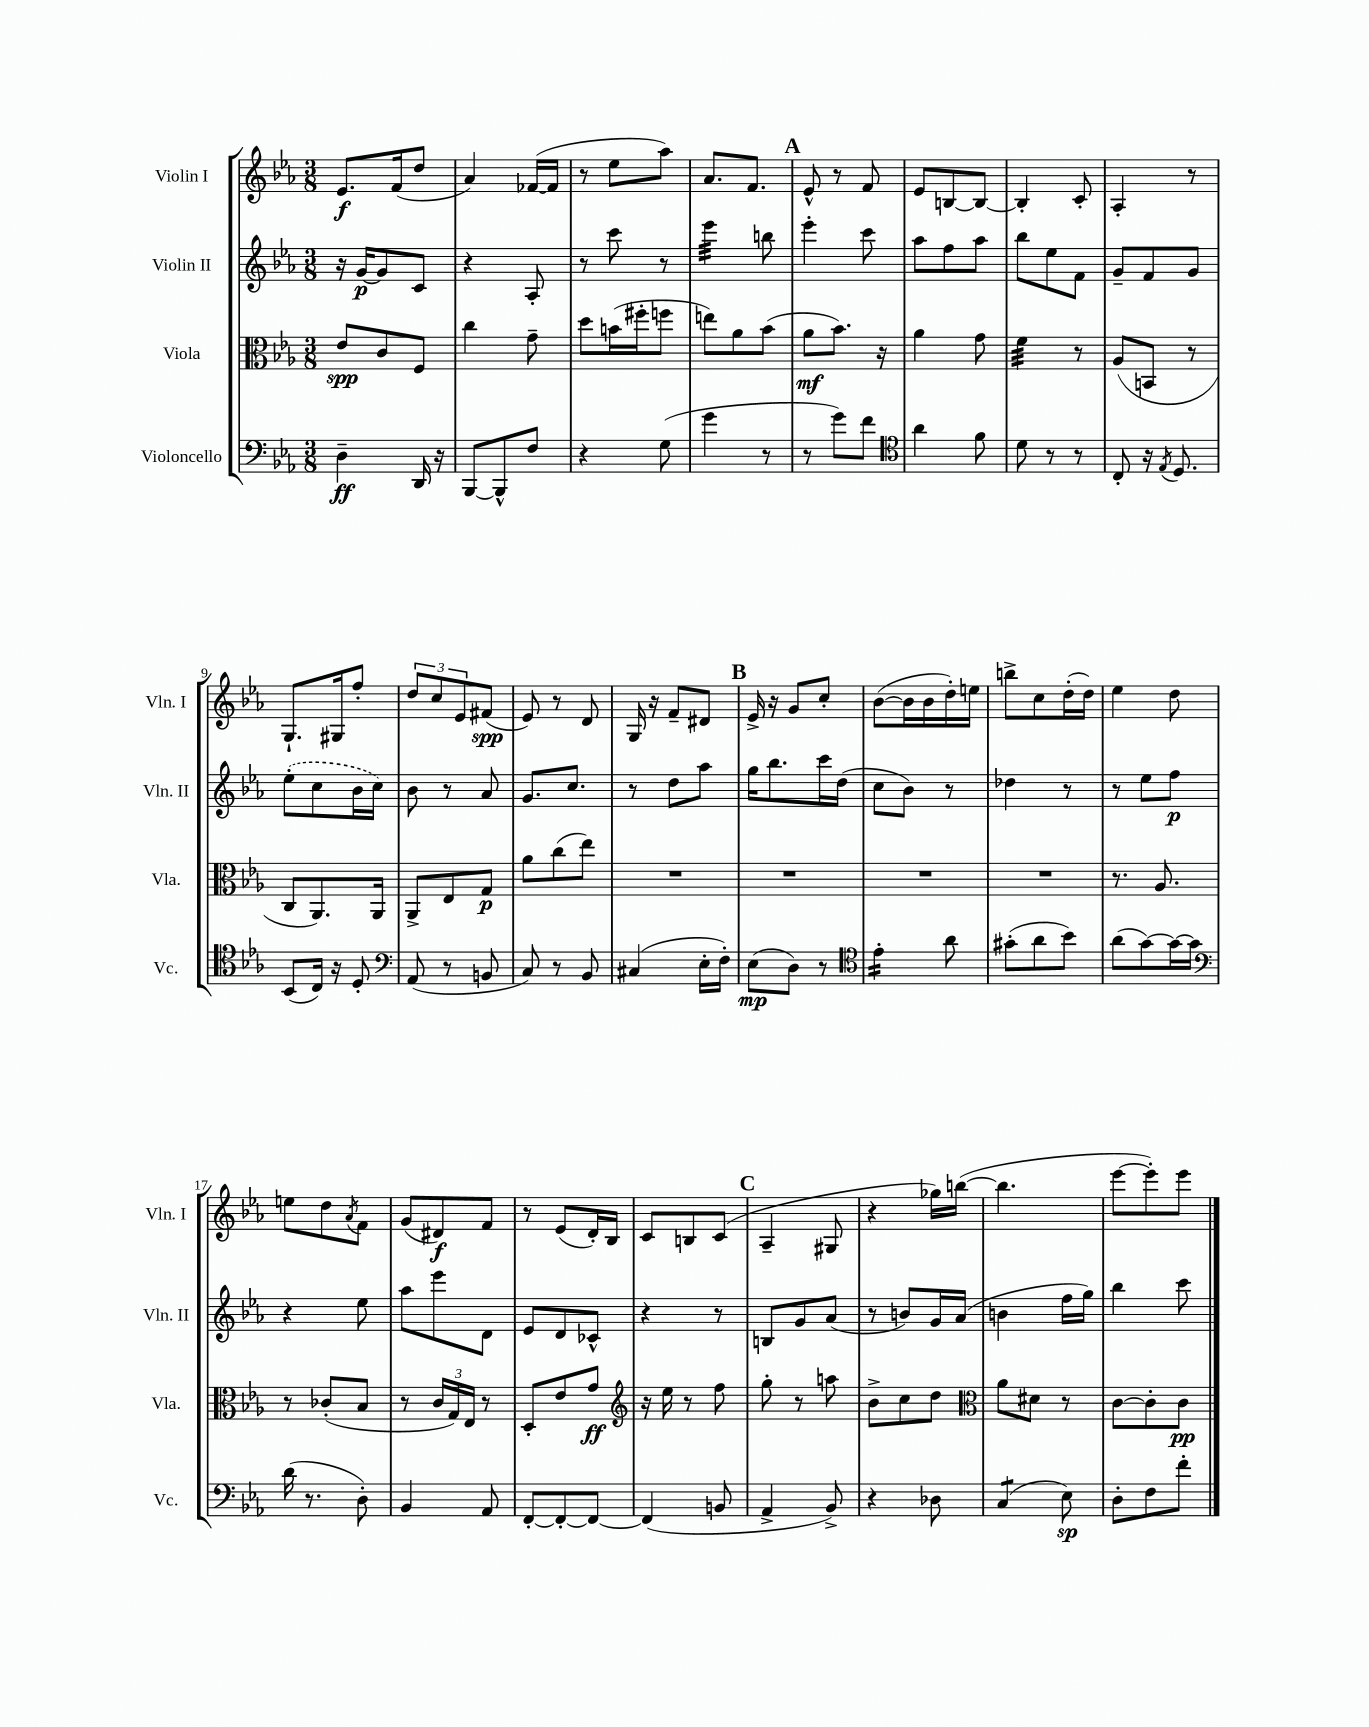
<<
\new StaffGroup <<
\new Staff = "s0" \with { instrumentName = "Violin I" shortInstrumentName = "Vln. I" } {
    \clef treble \key ees \major \numericTimeSignature \time 3/8
    ees'8.\f f'16( d''8 |
    aes'4) fes'16~( fes'16 |
    r8 ees''8 aes''8) |
    aes'8. f'8. |
    \mark \markup { \bold "A" } ees'8-^ r8 f'8 |
    ees'8 b8~ b8~ |
    b4-. c'8-. |
    aes4-. r8 |
    g8.-! gis16 f''8-. |
    \tuplet 3/2 { d''8 c''8 ees'8 } fis'8\spp( |
    ees'8) r8 d'8 |
    g16 r16 f'8-- dis'8 |
    \mark \markup { \bold "B" } ees'16-> r16 g'8 c''8-. |
    bes'8~( bes'16 bes'16 d''16-.) e''16 |
    b''8-> c''8 d''16-.( d''16) |
    ees''4 d''8 |
    e''8 d''8 \acciaccatura { aes'8 } f'8 |
    g'8( dis'8\f) f'8 |
    r8 ees'8( d'16-.) bes16 |
    c'8 b8 c'8( |
    \mark \markup { \bold "C" } aes4-- gis8 |
    r4 ges''16) b''16~( |
    b''4. |
    ees'''8~ ees'''8-.) ees'''8 \bar "|." |
}
\new Staff = "s1" \with { instrumentName = "Violin II" shortInstrumentName = "Vln. II" } {
    \clef treble \key ees \major \numericTimeSignature \time 3/8
    r16 g'16~\p g'8 c'8 |
    r4 aes8-. |
    r8 c'''8 r8 |
    ees'''4:32 b''8 |
    \mark \markup { \bold "A" } ees'''4-. c'''8 |
    aes''8 f''8 aes''8 |
    bes''8 ees''8 f'8 |
    g'8-- f'8 g'8 |
    \once \slurDashed ees''8-.( c''8 bes'16 c''16) |
    bes'8 r8 aes'8 |
    g'8. c''8. |
    r8 d''8 aes''8 |
    \mark \markup { \bold "B" } g''16 bes''8. c'''16 d''16( |
    c''8 bes'8) r8 |
    des''4 r8 |
    r8 ees''8 f''8\p |
    r4 ees''8 |
    aes''8 ees'''8 d'8 |
    ees'8 d'8 ces'8-^ |
    r4 r8 |
    \mark \markup { \bold "C" } b8 g'8 aes'8( |
    r8 b'8) g'16 aes'16( |
    b'4 f''16 g''16) |
    bes''4 c'''8 \bar "|." |
}
\new Staff = "s2" \with { instrumentName = "Viola" shortInstrumentName = "Vla." } {
    \clef alto \key ees \major \numericTimeSignature \time 3/8
    ees'8\spp c'8 f8 |
    c''4 g'8-- |
    d''8 b'16( fis''16-. f''8 |
    e''8) aes'8 bes'8( |
    \mark \markup { \bold "A" } aes'8\mf bes'8.) r16 |
    aes'4 g'8 |
    f'4:32 r8 |
    aes8( b,8 r8 |
    c8 aes,8.) aes,16 |
    aes,8-> ees8 g8\p |
    aes'8 c''8( ees''8) |
    R4. |
    \mark \markup { \bold "B" } R4. |
    R4. |
    R4. |
    r8. aes8. |
    r8 ces'8-.( bes8 |
    r8 \tuplet 3/2 { c'16 g16) ees16 } r8 |
    d8-. ees'8 g'8\ff |
    \clef treble r16 ees''16 r8 f''8 |
    \mark \markup { \bold "C" } g''8-. r8 a''8 |
    bes'8-> c''8 d''8 |
    \clef alto aes'8 dis'8 r8 |
    c'8~ c'8-. c'8\pp \bar "|." |
}
\new Staff = "s3" \with { instrumentName = "Violoncello" shortInstrumentName = "Vc." } {
    \clef bass \key ees \major \numericTimeSignature \time 3/8
    d4--\ff d,16 r16 |
    bes,,8~ bes,,8-^ f8 |
    r4 g8( |
    g'4 r8 |
    \mark \markup { \bold "A" } r8 g'8) f'8 |
    \clef tenor aes'4 f'8 |
    d'8 r8 r8 |
    c8-. r16 \acciaccatura { ees8 } d8. |
    bes,8( c16) r16 d8-. |
    \clef bass aes,8( r8 b,8 |
    c8) r8 bes,8 |
    cis4( ees16-. f16-.) |
    \mark \markup { \bold "B" } ees8\mp( d8) r8 |
    \clef tenor ees'4:16-. aes'8 |
    gis'8-.( aes'8 bes'8) |
    aes'8( g'8~) g'16~ g'16 |
    \clef bass d'16( r8. d8-.) |
    bes,4 aes,8 |
    f,8~-. f,8~-. f,8~ |
    f,4( b,8 |
    \mark \markup { \bold "C" } aes,4-> bes,8->) |
    r4 des8 |
    c4:8( ees8\sp) |
    d8-. f8 f'8-. \bar "|." |
}
>>
>>
